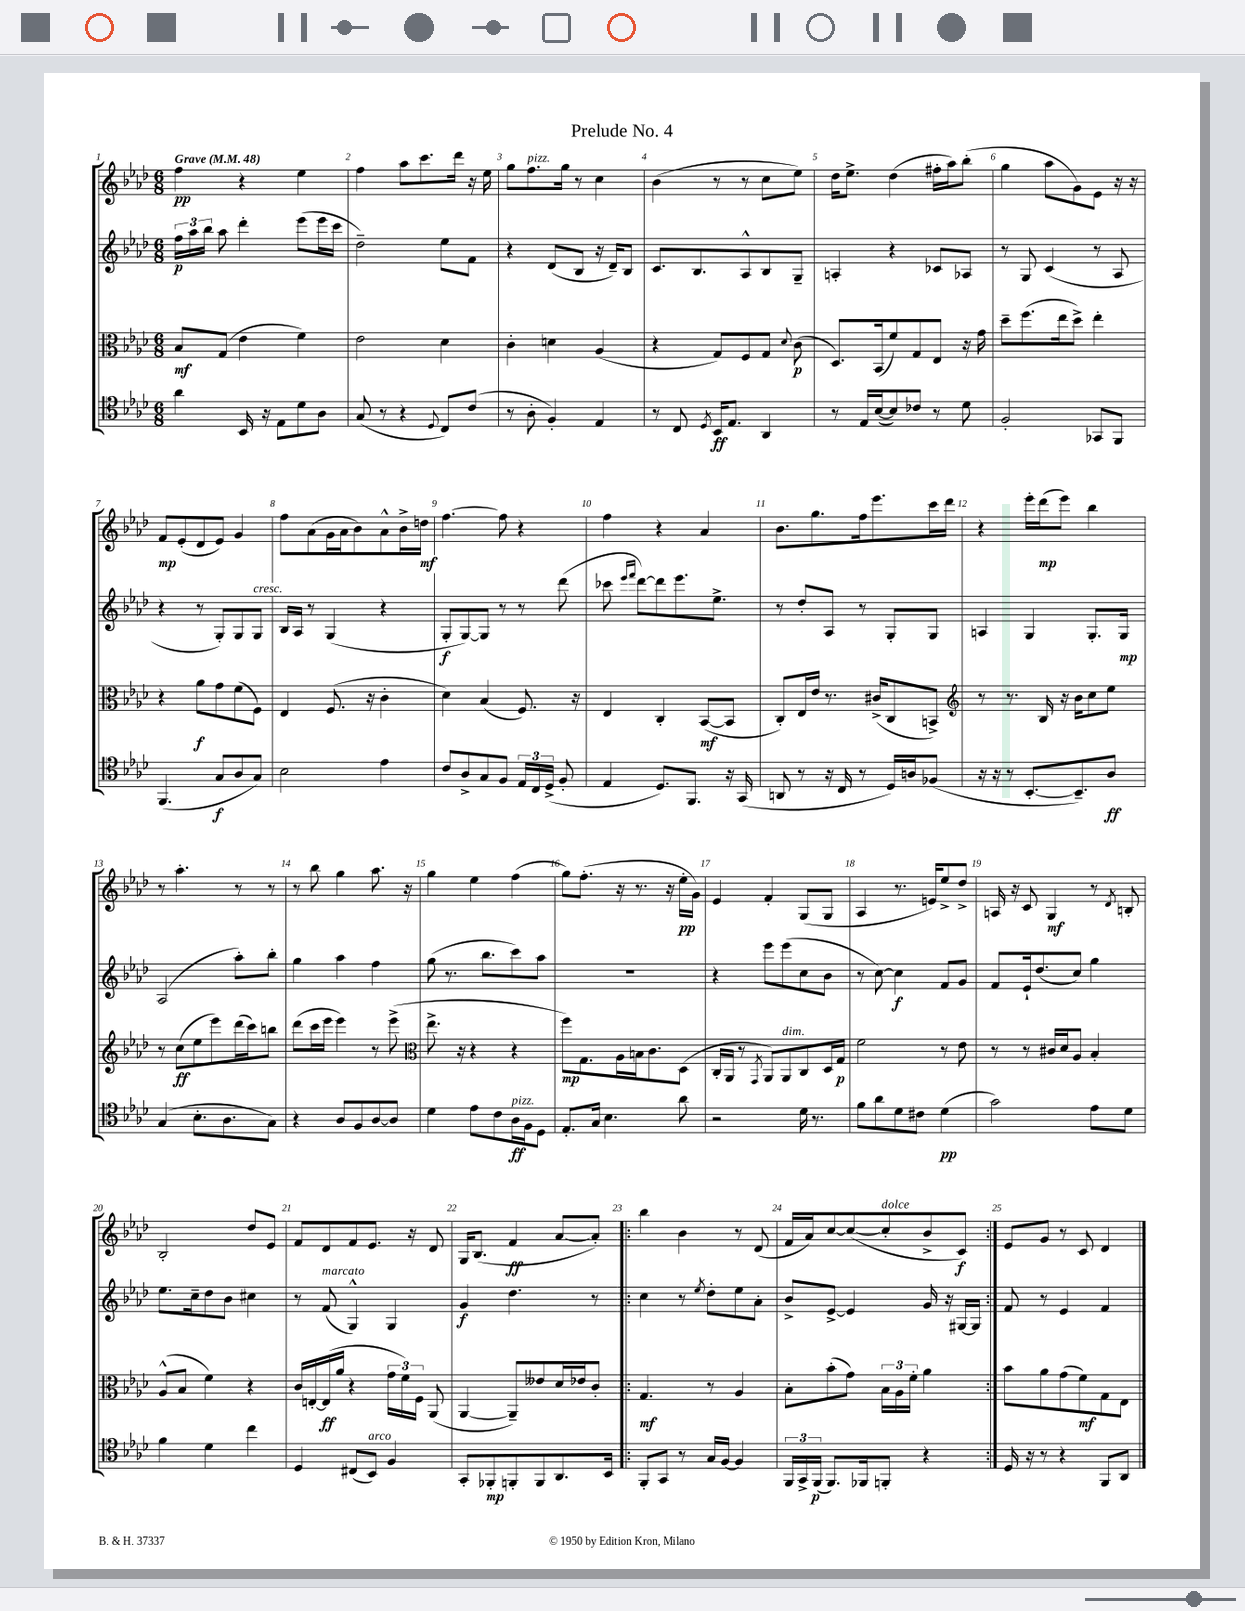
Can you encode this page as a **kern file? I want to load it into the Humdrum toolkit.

**kern	**dynam	**kern	**dynam	**kern	**dynam	**kern	**dynam
*part4	*part4	*part3	*part3	*part2	*part2	*part1	*part1
*staff4	*staff4	*staff3	*staff3	*staff2	*staff2	*staff1	*staff1
*clefC4	*	*clefC3	*	*clefG2	*	*clefG2	*
*k[b-e-a-d-]	*	*k[b-e-a-d-]	*	*k[b-e-a-d-]	*	*k[b-e-a-d-]	*
*M6/8	*	*M6/8	*	*M6/8	*	*M6/8	*
*MM48	*	*MM48	*	*MM48	*	*MM48	*
=1	=1	=1	=1	=1	=1	=1	=1
!	!	!	!	!	!	!LO:TX:a:B:t=Grave	!
4a-\	.	8B-/L	mf	24ff\LL	p	4ff\	pp
.	.	.	.	24aa-\	.	.	.
.	.	.	.	24bb-\JJ	.	.	.
.	.	(8G/J	.	8aa-\	.	.	.
16BB-/	.	4e-\	.	4ddd-'\	.	4r	.
16r	.	.	.	.	.	.	.
8E-\L	.	.	.	.	.	.	.
8d-\	.	4f\)	.	(8eee-\L	.	4ee-\	.
8A-\J	.	.	.	16eee-\L	.	.	.
.	.	.	.	16ccc\JJ	.	.	.
=2	=2	=2	=2	=2	=2	=2	=2
(8G/	.	2e-\	.	2dd-~\)	.	4ff\	.
8r	.	.	.	.	.	.	.
4r	.	.	.	.	.	8aa-\L	.
.	.	.	.	.	.	8.ccc\	.
8qqD-/	.	.	.	.	.	.	.
8C/L)	.	4d-\	.	8ee-\L	.	.	.
.	.	.	.	.	.	16ddd-\Jk	.
(8c/J	.	.	.	8f\J	.	16r	.
.	.	.	.	.	.	16ee-\	.
=3	=3	=3	=3	=3	=3	=3	=3
8r	.	4c'\	.	4r	.	8gg\L	.
!	!	!	!	!	!	!LO:TX:a:i:t=pizz.	!
8A-'\	.	.	.	.	.	8.ff\	.
4F'/)	.	4dn\	.	(8d-/L	.	.	.
.	.	.	.	.	.	16gg\Jk	.
.	.	.	.	8B-/J	.	8r	.
4E-/	.	(4A-/	.	16r	.	4cc\	.
.	.	.	.	16d-~/KL)	.	.	.
.	.	.	.	8B-/J	.	.	.
=4	=4	=4	=4	=4	=4	=4	=4
8r	.	4r	.	8.c/L	.	(4b-\	.
8C/	.	.	.	.	.	.	.
.	.	.	.	8.B-/	.	.	.
8qD-/	.	.	.	.	.	.	.
16BB-/KL	ff	8G/L)	.	.	.	8r	.
8.E-/J	.	.	.	.	.	.	.
.	.	8F/	.	8A-^^/	.	8r	.
4AA-/	.	8G/J	.	8B-/	.	8cc\L	.
.	.	8qqd-/	.	.	.	.	.
.	.	(8c\	p	8G~/J	.	8ee-\J)	.
=5	=5	=5	=5	=5	=5	=5	=5
8r	.	8.D-/L)	.	4An'/	.	16dd-\KL	.
.	.	.	.	.	.	8.ee-^\J	.
16E-/LL	.	.	.	.	.	.	.
([16B-/J	.	(16BB-/k	.	.	.	.	.
8B-/])	.	8f/)	.	4r	.	(4dd-\	.
8c-X/J	.	8G/	.	.	.	.	.
8r	.	8E-/J	.	8c-X/L	.	16ff#X'\LL	.
.	.	.	.	.	.	16aa-\J)	.
8d-\	.	16r	.	8A-X/J	.	(8bb-'\J	.
.	.	16g\	.	.	.	.	.
=6	=6	=6	=6	=6	=6	=6	=6
2F'/	.	8dd-~\L	.	8r	.	4gg\	.
.	.	(8.ff\	.	8G/	.	.	.
.	.	.	.	(4c/	.	8aa-\L	.
.	.	16ee-\k	.	.	.	.	.
.	.	8dd-^\J)	.	.	.	8g\)	.
8GG-X/L	.	4ee-'\	.	8r	.	8e-\J	.
8FF/J	.	.	.	8A-/	.	16r	.
.	.	.	.	.	.	16r	.
!!LO:LB:g=z
=7	=7	=7	=7	=7	=7	=7	=7
(4.FF/	.	4r	.	4r	.	8f/L	mp
.	.	.	.	.	.	(8e-'/	.
.	.	8a-\L	f	8r	.	8d-/	.
8G/L	f	8g\	.	8G'/L)	.	8e-/J)	.
8A-/	.	(8f\	.	8G/	.	4g/	.
!	!	!	!	!LO:TX:a:i:t=cresc.	!	!	!
8G/J)	.	8F\J)	.	8G/J	.	.	.
=8	=8	=8	=8	=8	=8	=8	=8
2B-\	.	4E-/	.	16B-/LL	.	8ff\L	.
.	.	.	.	16A-/JJ	.	.	.
.	.	.	.	8r	.	(8a-\	.
.	.	(8.F/	.	(4G/	.	16g\L	.
.	.	.	.	.	.	16a-\J	.
.	.	.	.	.	.	8b-\)	.
.	.	16r	.	.	.	.	.
4e-\	.	4c'\	.	4r	.	8a-^^\	.
.	.	.	.	.	.	16b-^\L	.
.	.	.	.	.	.	16ddn\JJ	mf
=9	=9	=9	=9	=9	=9	=9	=9
8c/L	.	4d-\)	.	8G'/L	f	[4.ff\	.
8A-^/	.	.	.	[8G/)	.	.	.
8G/	.	(4B-/	.	8G/J]	.	.	.
8F/J	.	.	.	8r	.	8ff\]	.
24E-/LL	.	8.F/)	.	8r	.	4r	.
24C/	.	.	.	.	.	.	.
(24D-^/JJ	.	.	.	.	.	.	.
8F'/	.	.	.	(8ddd-\	.	.	.
.	.	16r	.	.	.	.	.
=10	=10	=10	=10	=10	=10	=10	=10
4E-/	.	4E-/	.	8ccc-X\	.	4ff\	.
.	.	.	.	16qqeee-/LL	.	.	.
.	.	.	.	16qqfff/JJ	.	.	.
.	.	.	.	[8ddd-\L)	.	.	.
8.D-/L)	.	4C'/	.	8ddd-\]	.	4r	.
.	.	.	.	8.eee-\	.	.	.
8.FF/J	.	.	.	.	.	.	.
.	.	([8BB-/L	mf	.	.	4a-/	.
.	.	.	.	8.ee-^\J	.	.	.
16r	.	8BB-/J]	.	.	.	.	.
(16GG/	.	.	.	.	.	.	.
=11	=11	=11	=11	=11	=11	=11	=11
8AAn/	.	8C'/L)	.	8r	.	8.b-\L	.
8r	.	16E-/L	.	8dd-'/L	.	.	.
.	.	16e-/JJ	.	.	.	8.gg\	.
16r	.	8.r	.	8A-/J	.	.	.
16C/	.	.	.	.	.	.	.
8r	.	.	.	8r	.	16ff\k	.
.	.	(16c#X^/KL	.	.	.	8.eee-\	.
16D-/LL)	.	8C/	.	8G'/L	.	.	.
16An/J	.	.	.	.	.	.	.
(8F-X/J	.	8BBn^/J)	.	8G/J	.	16ccc\L	.
.	.	.	.	.	.	16ddd-\JJ	.
=12	=12	=12	=12	=12	=12	=12	=12
*	*	*clefG2	*	*	*	*	*
16r	.	8r	.	4An/	.	4r	.
16r	.	.	.	.	.	.	.
8r	.	8.r	.	.	.	.	.
[8.BB-'/L	.	.	.	4G/	.	16eee-'\LL	.
.	.	16B-/	.	.	.	(16ddd-\J	mp
.	.	16r	.	.	.	8eee-\J)	.
8.BB-~/])	.	16b-\KL	.	.	.	.	.
.	.	8cc\	.	8.G'/L	.	4bb-\	.
8A-/J	ff	8ee-\J	.	.	.	.	.
.	.	.	.	16G/Jk	mp	.	.
!!LO:LB:g=z
=13	=13	=13	=13	=13	=13	=13	=13
(4G/	.	8r	.	(2A-/	.	8r	.
.	.	(8cc\L	ff	.	.	4.aa-'\	.
8.B-'\L	.	8ee-\	.	.	.	.	.
.	.	8eee-\)	.	.	.	.	.
8.A-\	.	.	.	.	.	.	.
.	.	(16ddd-\L	.	8aa-'\L)	.	8r	.
.	.	16ccc\J)	.	.	.	.	.
8G\J)	.	8bbn\J	.	8bb-'\J	.	8r	.
=14	=14	=14	=14	=14	=14	=14	=14
4r	.	(8ddd-\L	.	4gg\	.	8r	.
.	.	16ccc\L	.	.	.	8bb-\	.
.	.	16eee-\JJ	.	.	.	.	.
8A-/L	.	4eee-\)	.	4aa-\	.	4gg\	.
8F/	.	.	.	.	.	.	.
[8A-/	.	8r	.	4ff\	.	8.aa-\	.
8A-/J]	.	(8eee-^\	.	.	.	.	.
.	.	.	.	.	.	16r	.
=15	=15	=15	=15	=15	=15	=15	=15
*	*	*clefC3	*	*	*	*	*
4d-\	.	8.ee-^\	.	(8gg\	.	4gg\	.
.	.	.	.	8.r	.	.	.
.	.	16r	.	.	.	.	.
8e-\L	.	4r	.	.	.	4ee-\	.
.	.	.	.	8.bb-\L	.	.	.
8c\	.	.	.	.	.	.	.
!LO:TX:a:i:t=pizz.	!	!	!	!	!	!	!
16A-\L	ff	4r	.	8ccc\)	.	(4ff\	.
16F\J	.	.	.	.	.	.	.
8D-\J	.	.	.	8aa-\J	.	.	.
=16	=16	=16	=16	=16	=16	=16	=16
8.E-'/L	.	8ff\L)	mp	2.r	.	8gg\L)	.
.	.	8.G\	.	.	.	(8.ff'\J	.
16G/Jk	.	.	.	.	.	.	.
4.B-\	.	.	.	.	.	.	.
.	.	16A-\L	.	.	.	16r	.
.	.	16Bn\J	.	.	.	8.r	.
.	.	8.c\	.	.	.	.	.
.	.	.	.	.	.	16r	.
8a-\	.	(8D-\J	.	.	.	16ee-'\LL	pp
.	.	.	.	.	.	16g\JJ)	.
=17	=17	=17	=17	=17	=17	=17	=17
2r	.	16C'/LL	.	4r	.	4e-/	.
.	.	16AA-/JJ	.	.	.	.	.
.	.	8r	.	.	.	.	.
.	.	8qGG/	.	.	.	.	.
.	.	8AA-/L)	.	8eee-\L	.	4f'/	.
!	!	!LO:TX:a:i:t=dim.	!	!	!	!	!
.	.	8AA-/	.	(8eee-\	.	.	.
16d-\	.	8C/	.	8cc\	.	(8G/L	.
8.r	.	.	.	.	.	.	.
.	.	16D-/L	.	8b-\J	.	8G/J	.
.	.	16G/JJ	p	.	.	.	.
=18	=18	=18	=18	=18	=18	=18	=18
8f\L	.	2f\	.	8r	.	4A-/	.
8a-\	.	.	.	[8cc\)	.	.	.
8d-\	.	.	.	4cc\]	f	8.r	.
8c#X\J	.	.	.	.	.	.	.
.	.	.	.	.	.	16en/KL)	.
(4d-\	pp	8r	.	8f/L	.	8ee-^/	.
.	.	8e-\	.	8g/J	.	8dd-^/J	.
=19	=19	=19	=19	=19	=19	=19	=19
2g\)	.	8r	.	8f/L	.	16An/	.
.	.	.	.	.	.	16r	.
.	.	8r	.	16e-`/k	.	8c/	.
.	.	.	.	(8.dd-/	.	.	.
.	.	16c#X/LL	.	.	.	4G/	mf
.	.	16d-/J	.	.	.	.	.
.	.	8A-/J	.	8cc/J)	.	.	.
8e-\L	.	4B-'/	.	4gg\	.	8r	.
.	.	.	.	.	.	8qd-/	.
8d-\J	.	.	.	.	.	8Bn'/	.
!!LO:LB:g=z
=20	=20	=20	=20	=20	=20	=20	=20
4f\	.	(8A-^^/L	.	8.ee-\L	.	2B-'/	.
.	.	8B-/J	.	.	.	.	.
.	.	.	.	16cc~\k	.	.	.
4d-\	.	4f\)	.	8dd-\	.	.	.
.	.	.	.	8b-\J	.	.	.
4cc\	.	4r	.	4cc#X\	.	8dd-/L	.
.	.	.	.	.	.	8e-/J	.
=21	=21	=21	=21	=21	=21	=21	=21
4D-/	.	16c/LL	.	8r	.	8f/L	.
.	.	[16En'/	.	.	.	.	.
!	!	!	!	!LO:TX:a:i:t=marcato	!	!	!
.	.	(16E/]	ff	(8f/	.	8d-/	.
.	.	16a-/JJ	.	.	.	.	.
(8C#X/L	.	4r	.	4G^^/)	.	8f/	.
!LO:TX:a:i:t=arco	!	!	!	!	!	!	!
8BB-/J)	.	.	.	.	.	8.e-/J	.
4F/	.	24g\LL	.	4G/	.	.	.
.	.	24f\)	.	.	.	.	.
.	.	.	.	.	.	16r	.
.	.	24F\JJ	.	.	.	.	.
.	.	(8AA-/	.	.	.	8d-/	.
=22	=22	=22	=22	=22	=22	=22	=22
8GG'/L	.	[4AA-/	.	4g/	f	16G/KL	.
.	.	.	.	.	.	(8.B-/J	.
8FF-X'/	mp	.	.	.	.	.	.
8FFn'/	.	8AA-~/L])	.	4.dd-\	.	4f/	ff
8FF/	.	8e--X/	.	.	.	.	.
8.AA-/	.	16d-/L	.	.	.	[8a-/L	.
.	.	16e-X/J	.	.	.	.	.
.	.	8c'/J	.	8r	.	8a-'/J])	.
16BB-/Jk	.	.	.	.	.	.	.
=23!|:	=23!|:	=23!|:	=23!|:	=23!|:	=23!|:	=23!|:	=23!|:
8FF'/L	.	4.G/	mf	4cc\	.	4bb-\	.
8GG/J	.	.	.	.	.	.	.
8r	.	.	.	8r	.	4b-\	.
.	.	.	.	8qee-/	.	.	.
16G/LL	.	8r	.	8dd-'\L	.	.	.
[16F/JJ	.	.	.	.	.	.	.
4F/]	.	4A-/	.	8ee-\	.	8r	.
.	.	.	.	8a-'\J	.	(8d-/	.
=24	=24	=24	=24	=24	=24	=24	=24
24FF/LL	.	8B-'\L	.	8b-^/L	.	16f/LL	.
24GG^/	.	.	.	.	.	.	.
.	.	.	.	.	.	16a-/J)	.
(24FF/JJ	p	.	.	.	.	.	.
8.FF/L)	.	(8b-'\	.	[8e-^/J	.	[8cc/	.
.	.	8g\J)	.	4e-/]	.	(8cc/_	.
16FF-X/k	.	.	.	.	.	.	.
!	!	!	!	!	!	!LO:TX:a:i:t=dolce	!
8FFn'/J	.	24B-\LL	.	.	.	8cc'/]	.
.	.	24A-\	.	.	.	.	.
.	.	24f'\JJ	.	.	.	.	.
4r	.	4a-\	.	16g/	.	8b-^/	.
.	.	.	.	16r	.	.	.
.	.	.	.	[16G#X/LL	.	8c/J)	f
.	.	.	.	16G#/JJ]	.	.	.
=25:|!	=25:|!	=25:|!	=25:|!	=25:|!	=25:|!	=25:|!	=25:|!
16D-/	.	8b-\L	.	8f/	.	8e-/L	.
16r	.	.	.	.	.	.	.
8r	.	8a-\	.	8r	.	8g/J	.
4r	.	(8g\	.	4e-/	.	8r	.
.	.	8f\)	mf	.	.	8c/	.
8FF/L	.	8G\	.	4f/	.	4d-/	.
8AA-/J	.	8E-\J	.	.	.	.	.
==	==	==	==	==	==	==	==
*-	*-	*-	*-	*-	*-	*-	*-
